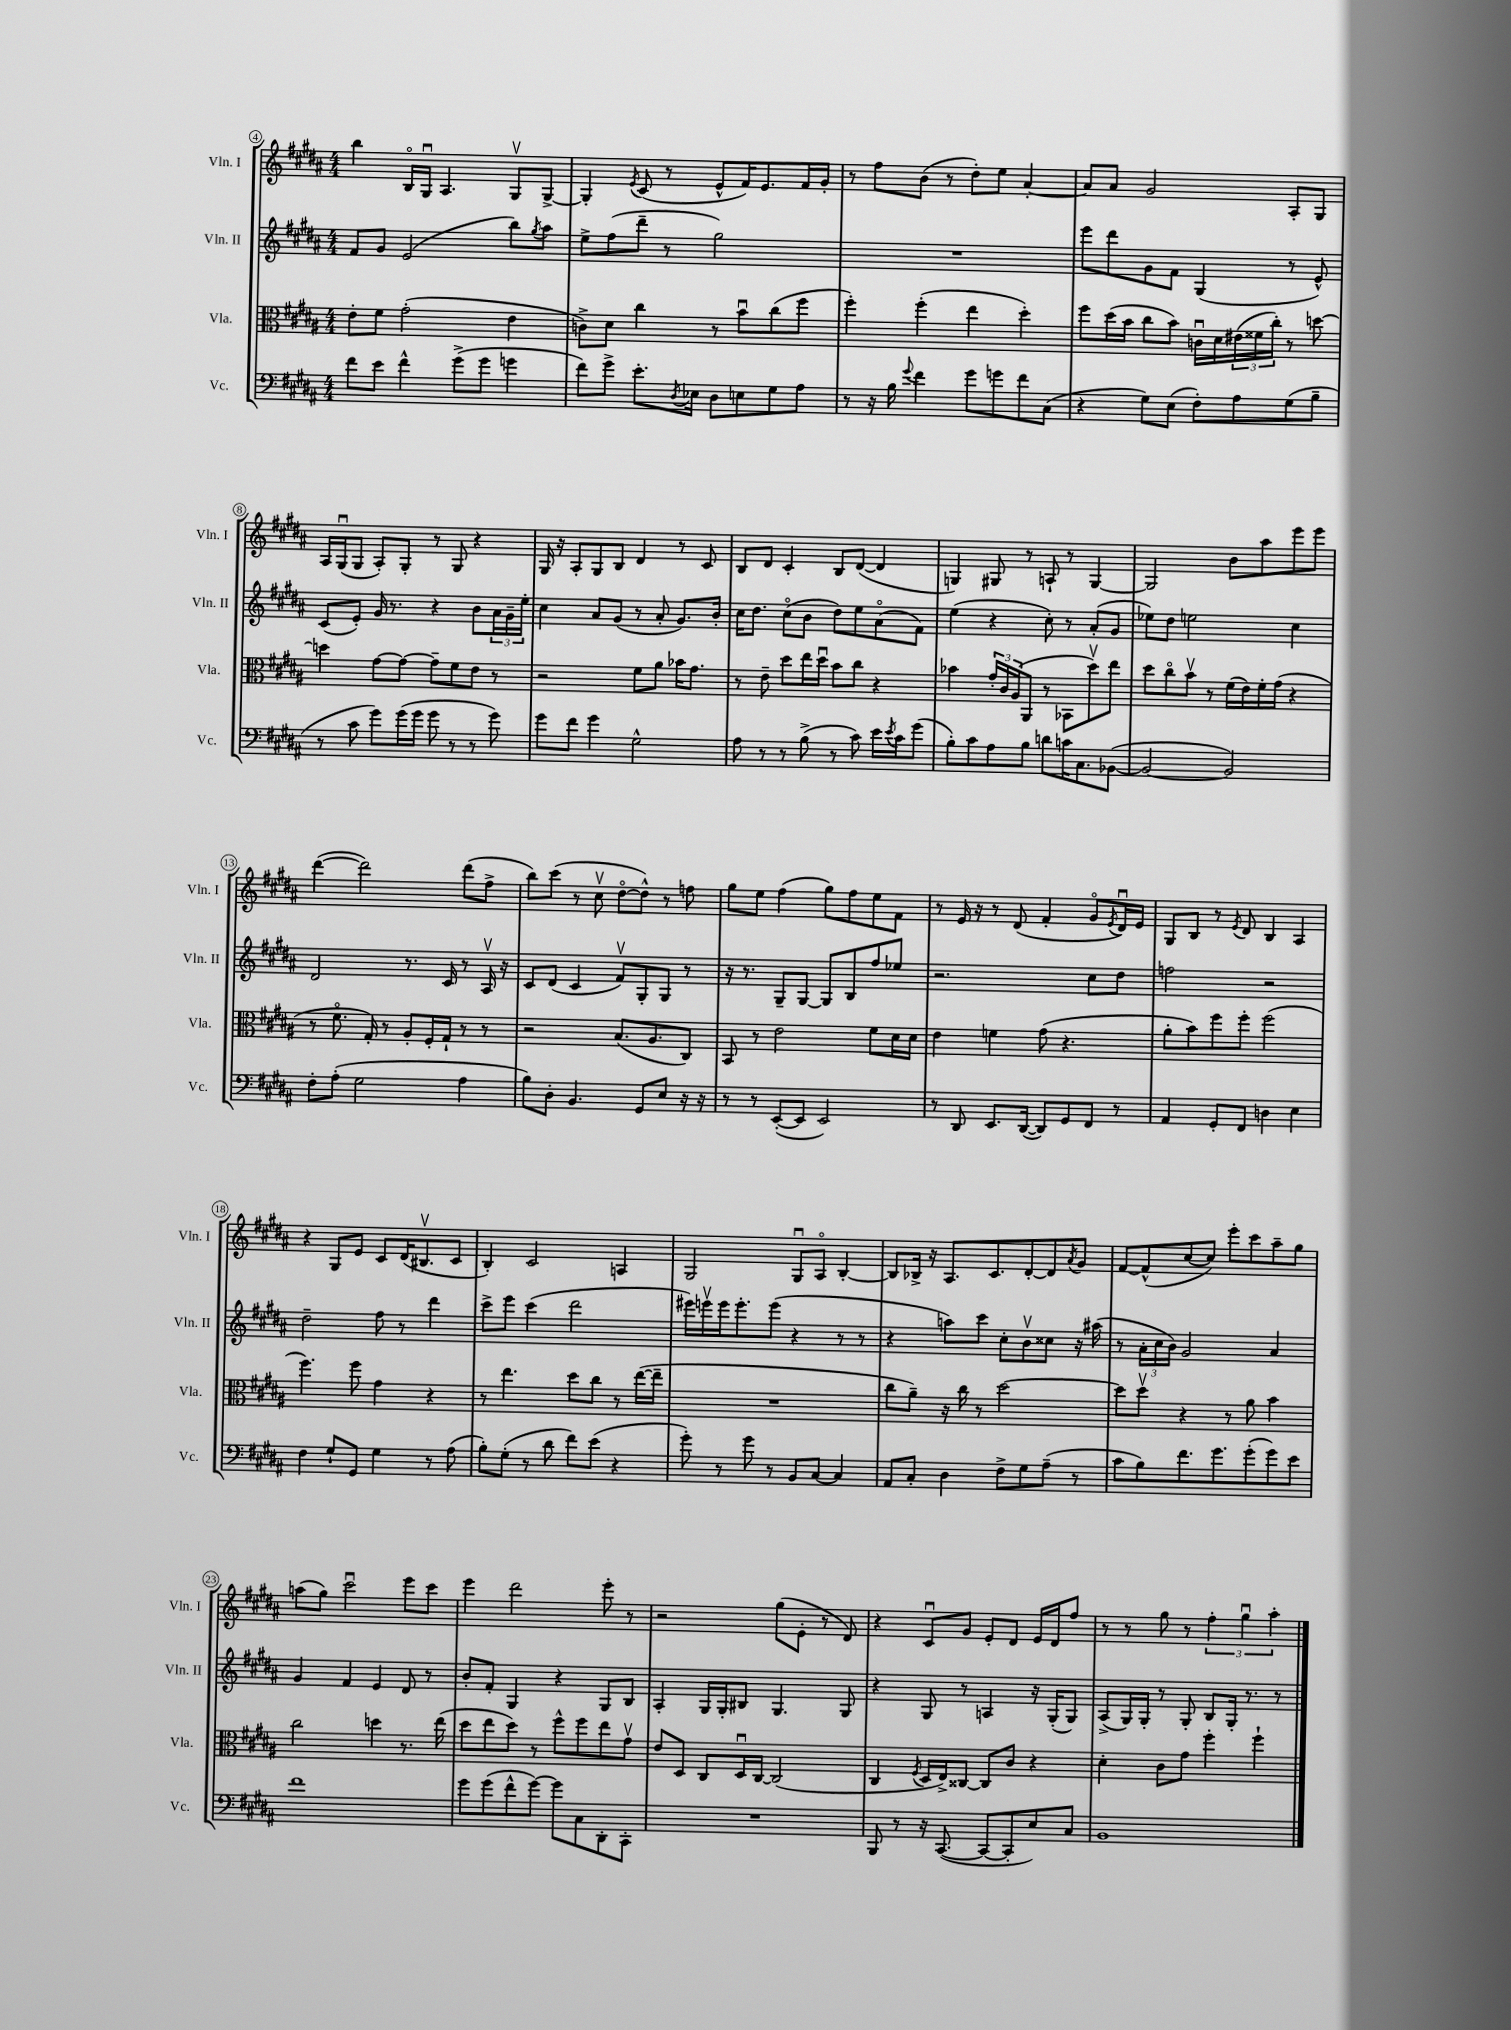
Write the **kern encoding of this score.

**kern	**kern	**kern	**kern
*staff4	*staff3	*staff2	*staff1
*clefF4	*clefC3	*clefG2	*clefG2
*k[f#c#g#d#a#]	*k[f#c#g#d#a#]	*k[f#c#g#d#a#]	*k[f#c#g#d#a#]
*M4/4	*M4/4	*M4/4	*M4/4
8f#	8e'	8f#	4bb
8e	8f#	8g#	.
4f#^^	(2g#'	(2e	16Bo
.	.	.	16G#u
.	.	.	4.A#
(8g#^	.	.	.
8g#	.	.	.
4g	4e	8bb)	8G#v
.	.	8qgg#	.
.	.	8aa#	[8G#^
=	=	=	=
8f#)	8c^)	8ee^	4G#']
8g#^	8d#	(8ff#	.
.	.	.	8qe
8.e'	4cc#	8ddd#~	(8c#
.	.	8r	8r
8qD#	.	.	.
16E-	.	.	.
8D#	8r	2gg#)	8e^^
8E	8bu	.	16f#)
.	.	.	8.e
8G#	(8cc#	.	.
8A#	8ff#	.	16f#
.	.	.	16g#'
=	=	=	=
8r	4ff#')	1r	8r
16r	.	.	8ff#
16B	.	.	.
8qqg#	.	.	.
4f#	(4ff#'	.	(8b
.	.	.	8r
8g#	4ee	.	8dd#')
8g	.	.	8ee
8f#	4dd#')	.	[4a#'
(8C#	.	.	.
=	=	=	=
4r	8ff#	8eee	8a#]
.	(16dd#	8ddd#	8a#
.	16b	.	.
8G#)	8cc#	8g#	2g#
(8E	8b)	8f#	.
8F#')	16cu	(4G#	.
.	16d#	.	.
8A#	(24e#	.	.
.	24f##	.	.
.	24cc#')	.	.
(8G#	8r	8r	8A#'
8B~	[8dd	8e^^)	8G#
=	=	=	=
8r	4dd]	(8c#	16A#
.	.	.	(16G#u
8c#	.	8e')	8G#
8g#)	[8g#	16g#	8A#')
.	.	8.r	.
(16g#	8g#_	.	8G#'
16g#	.	.	.
8g#	8g#~]	4r	8r
8r	8f#	.	8G#
8r	8e	8b	4r
8g#)	8r	24a#	.
.	.	24g#~	.
.	.	24ee'	.
=	=	=	=
8g#	2r	4cc#	16G#
.	.	.	16r
8f#	.	.	8A#'
4g#	.	8a#	8G#
.	.	(8g#	8B
2G#^^	8f#	8r	4d#
.	8a#	8a#'	.
.	16b-	8.g#)	8r
.	8.g#	.	.
.	.	.	8c#
.	.	16b'	.
=	=	=	=
8A#	8r	16cc#	8B
.	.	8.dd#	.
8r	8e~	.	8d#
8r	8dd#	(8cc#o	4c#'
(8B^	16ee	8b	.
.	16dd#u	.	.
8r	8b	8dd#)	8B
8c#)	8cc#	8ee	([8d#
16e	4r	(8a#o	4d#]
8qe	.	.	.
16c#	.	.	.
(8g#	.	8f#)	.
=	=	=	=
8B')	4b-	(4ee	4G)
8c#	.	.	.
8A#	24g#'	4r	8G#
.	24c#	.	.
.	(24A#	.	.
8B	8AA#	.	8r
8d	8r	8cc#')	8A`
16c	8BB-	8r	8r
8.C#	.	.	.
.	8dd#v)	(8a#'	[4G#
([8BB-	8ee	8g#	.
=	=	=	=
2BB-_	8dd#	8ee-)	2G#]
.	8cc#o	8dd#	.
.	8bv	2ee	.
.	8r	.	.
2BB-])	(16f#	.	8b
.	16e)	.	.
.	16f#'	.	8aa#
.	(16g#	.	.
.	4r	4cc#	8eee
.	.	.	8eee
=	=	=	=
8F#'	8r	2d#	([4ddd#
(8A#'	8.f#o	.	.
2G#	.	.	2ddd#])
.	16G#')	.	.
.	8r	.	.
.	8A#'	8.r	.
.	16F#'	.	.
.	16G#`	16c#	.
4A#	8r	8r	(8ddd#
.	8r	16A#v	8ff#^
.	.	16r	.
=	=	=	=
8B)	2r	8c#	8bb)
8D#'	.	(8d#	(8ccc#
4.BB	.	4c#	8r
.	.	.	8cc#v
.	(8.B	8f#v)	[8dd#o
8GG#	.	8G#'	8dd#^^])
.	8.A#	.	.
8E	.	8G#	8r
16r	8C#)	8r	8ff
16r	.	.	.
=	=	=	=
8r	8BB	16r	8gg#
.	.	8.r	.
8r	8r	.	8ee
([8EE'	2e	8G#~	(4ff#
8EE]	.	[8G#	.
2EE)	.	8G#]	8gg#)
.	.	8B	8ff#
.	8f#	8ff#	8ee
.	16d#	8ee-	8f#
.	16d#	.	.
=	=	=	=
8r	4e	2.r	8r
8DD#	.	.	16e
.	.	.	16r
8.EE	4f	.	8r
.	.	.	(8d#
([16DD#	.	.	.
8DD#])	(8g#	.	4f#'
8GG#	4.r	.	.
8FF#	.	8cc#	8g#o
.	.	.	8qe
8r	.	8dd#	16d#u)
.	.	.	16e
=	=	=	=
4AA#	8a#'	2ff	8G#
.	8b)	.	8B
8GG#'	8ff#	.	8r
.	.	.	8qe
8FF#	8ff#'	.	8d#
4D	(2ff#	2r	4B
4E	.	.	4A#
=	=	=	=
4F#	4.ff#)	2dd#~	4r
8G#`	.	.	8G#
8GG#	8ff#	.	8e
4G#	4g#	8ff#	8c#
.	.	8r	(16d#
.	.	.	8.B#v
8r	4r	4ddd#	.
(8A#	.	.	8c#
=	=	=	=
8B')	8r	8ccc#^	4B')
(8G#'	4.ee	8eee	.
8r	.	(4ccc#	2c#
8d#	.	.	.
8f#)	8dd#	2ddd#	.
(8e	8cc#	.	.
4r	8r	.	4A
.	([16ee	.	.
.	16ee~]	.	.
=	=	=	=
8g#')	1r	16eee#)	2G#
.	.	16eeev	.
8r	.	16eee	.
.	.	8.eee'	.
8g#	.	.	.
8r	.	(8eee	.
8BB	.	4r	8G#u
[8C#	.	.	8A#o
4C#]	.	8r	[4B'
.	.	8r	.
=	=	=	=
8AA#	8cc#	4r	8B]
8C#'	8a#~)	.	16B-^
.	.	.	16r
4D#	16r	8aa)	8.A#
.	16cc#	.	.
.	8r	8ccc#	.
.	.	.	8.c#
8F#^	[2dd#	8cc#'	.
8G#	.	8bv	[8d#'
(8A#~	.	8cc##	8d#]
.	.	.	8qa#
8r	.	16r	8g#
.	.	(16aa#	.
=	=	=	=
8c#	8dd#]	8r	[8f#
8B)	8dd#v	24a#'	(8f#^^]
.	.	24cc#	.
.	.	24b)	.
8.f#	4r	2g#	[8cc#
.	.	.	8cc#])
8.g#	.	.	.
.	8r	.	8eee'
(8g#'	8a#	.	8ccc#
8g#)	4b	4a#	8aa#~
8e	.	.	8gg#
=	=	=	=
1f#	2cc#	4g#	(8aa
.	.	.	8gg#)
.	.	4f#	2ccc#u
.	4dd	4e	.
.	8.r	8d#	8eee
.	.	8r	8ccc#
.	(16ee	.	.
=	=	=	=
8g#	8dd#	8b'	4eee
(8g#	8ee	8f#'	.
8f#^^	8dd#)	4G#	2ddd#
[8g#)	8r	.	.
8g#]	8ff#^^	4r	.
8C#	8ff#	.	.
8DD#'	8ee	8G#	8eee'
8CC#'	8g#v	8B	8r
=	=	=	=
1r	8e	4A#'	2r
.	8D#	.	.
.	8C#	16G#	.
.	.	16G#'	.
.	16D#u	8B#	.
.	[16C#	.	.
.	(2C#]	4.G#	(8gg#
.	.	.	8e'
.	.	.	8r
.	.	8G#	8d#)
=	=	=	=
8BBB	4C#	4r	4r
8r	.	.	.
.	8qF#	.	.
16r	16D#	8G#	8c#u
([8.CC#	16E^)	.	.
.	[8C##	8r	8g#
8CC#_	8C##]	4A	8e'
8CC#']	8c#	.	8d#
8E)	4r	16r	16e
.	.	(16G#'	16d#
8C#	.	8G#)	8ff#
=	=	=	=
1BB	4d#'	(8A#^	8r
.	.	16G#)	8r
.	.	16G#'	.
.	8c#	8r	8gg#
.	8g#	8G#'	8r
.	4ff#'	8B	6ff#'
.	.	16G#'	.
.	.	.	6gg#u
.	.	8.r	.
.	4ff#`	.	.
.	.	.	6aa#'
.	.	8r	.
==	==	==	==
*-	*-	*-	*-
